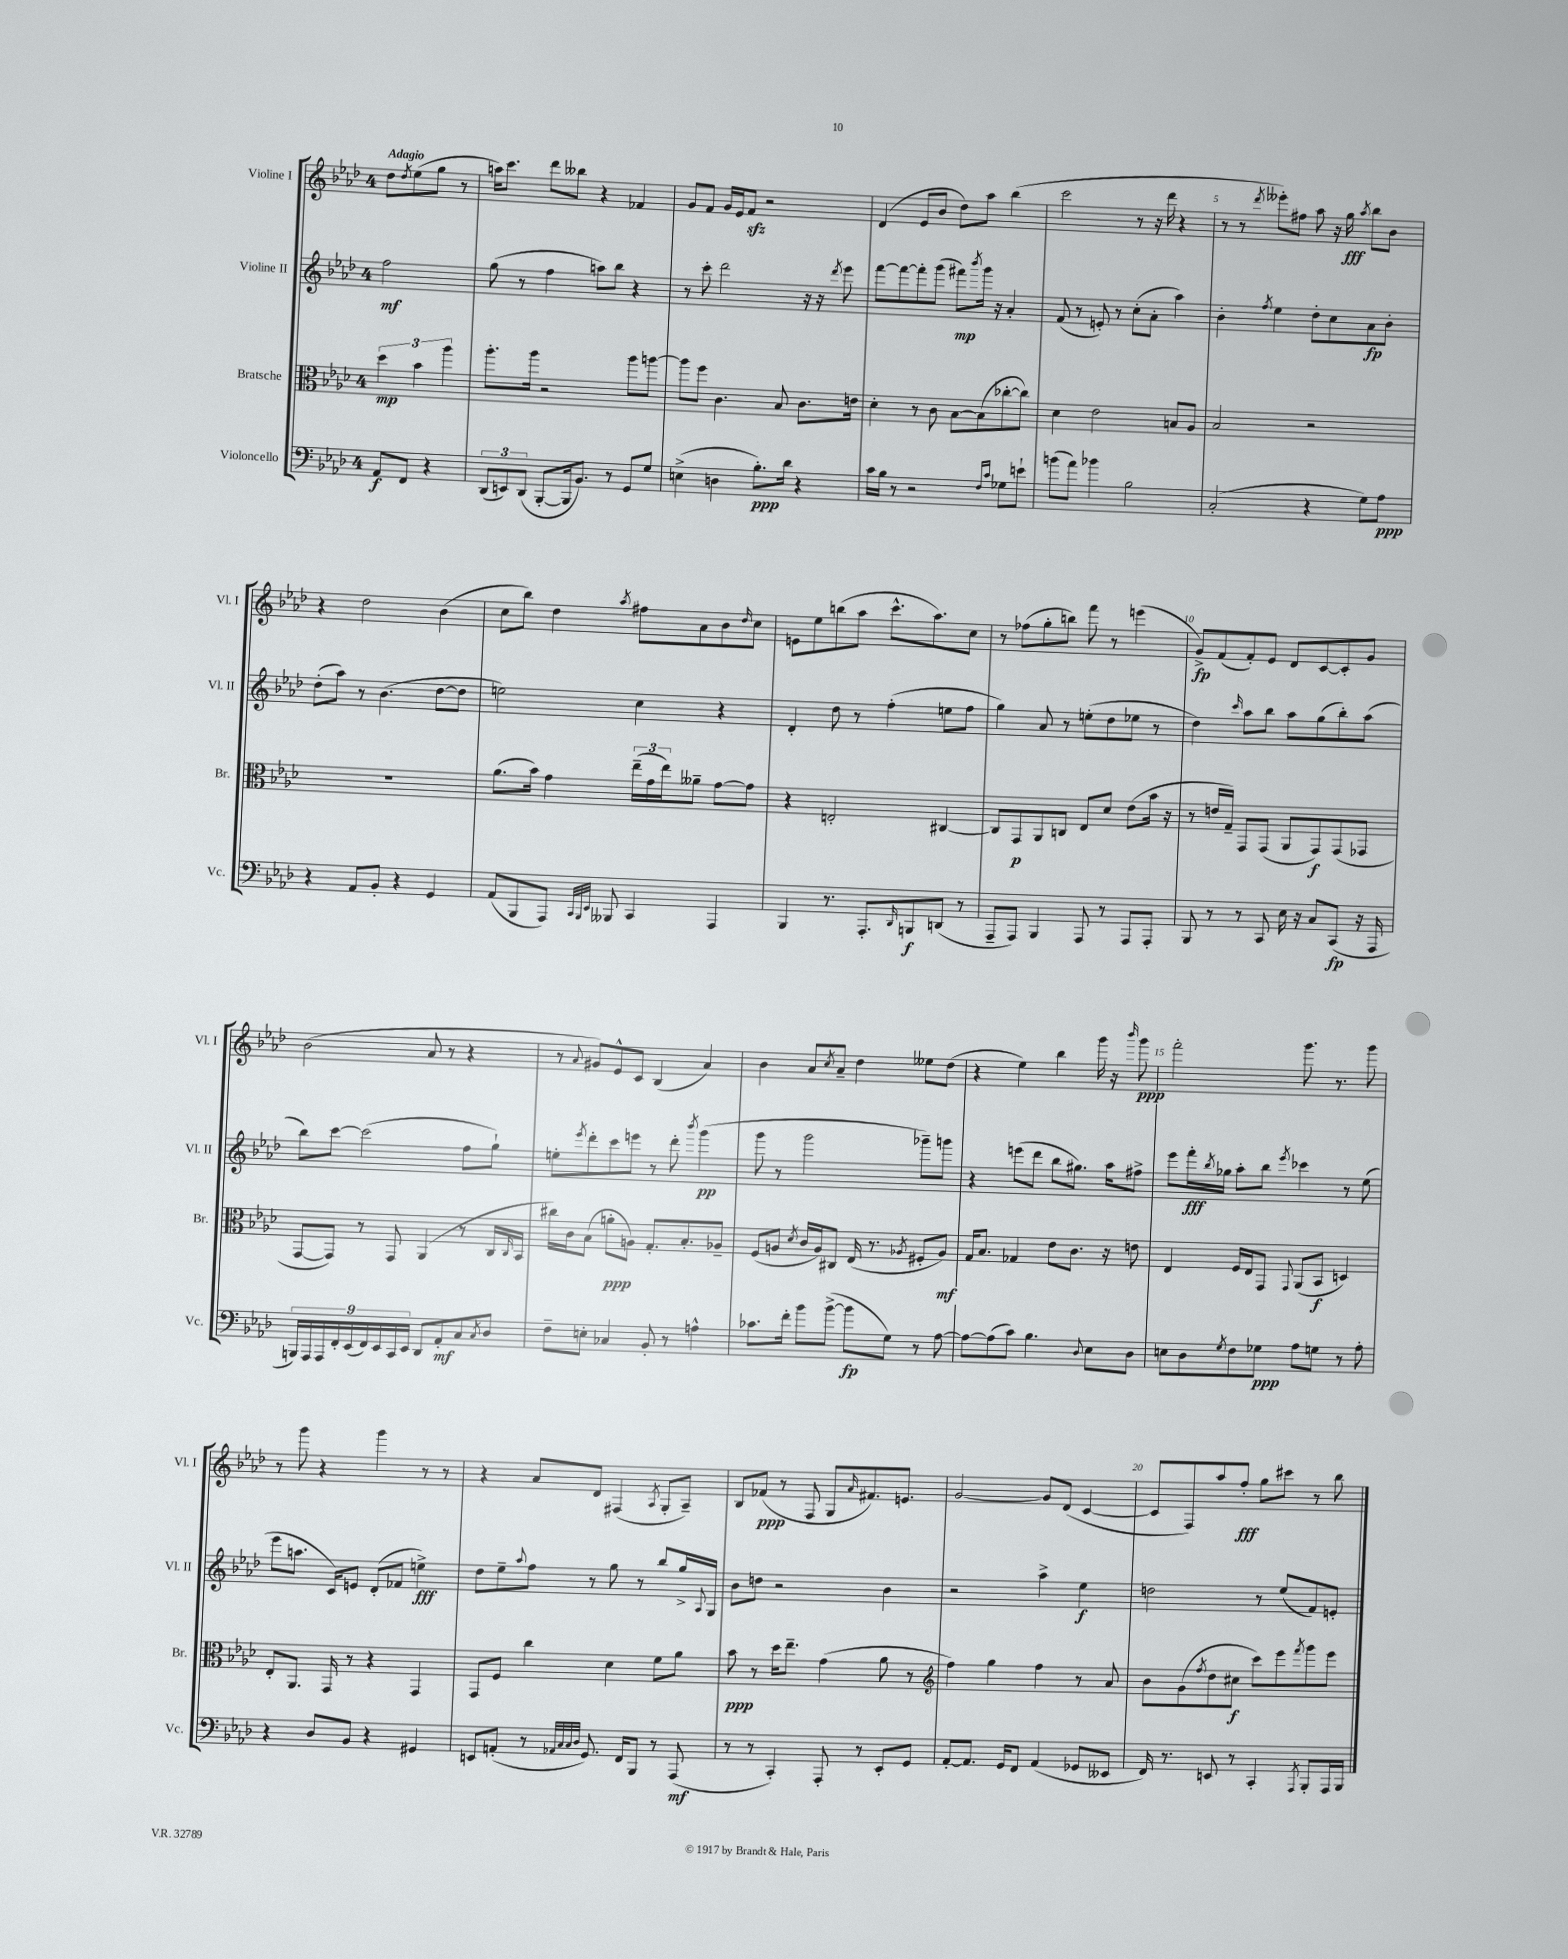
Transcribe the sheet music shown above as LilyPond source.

<<
\new StaffGroup <<
\new Staff = "s0" \with { instrumentName = "Violine I" shortInstrumentName = "Vl. I" } {
    \clef treble \key aes \major \once \override Staff.TimeSignature.style = #'single-digit \time 4/4 \partial 2 \tempo "Adagio"
    des''8 \acciaccatura { des''8 } ees''8( g''8 r8 |
    a''16) c'''8. des'''8 beses''8 r4 fes'4 |
    g'8 f'8 g'16 ees'16 f'8\sfz r2 |
    des'4( ees'8 bes'8 des''8) aes''8 bes''4( |
    c'''2 r8 r16 des'''16 r4 |
    r8 r8 \acciaccatura { des'''8 } eeses'''8-.) fis''8 aes''8 r16 g''16\fff \acciaccatura { aes''8 } bes''8 bes'8 |
    r4 des''2 bes'4( |
    c''8 bes''8) des''4 \acciaccatura { aes''8 } fis''8 aes'8 bes'8 \grace { des''16 } c''8 |
    e'8 ees''8 b''8( aes''8 c'''8.-^ aes''8.) c''8 |
    r8 fes''8( g''8-. b''8) f'''8 r8 e'''4( |
    g'8->\fp) f'8( f'8-.) ees'8 des'8 c'8~ c'8-. g'8 |
    bes'2( aes'8 r8 r4 |
    r8 \appoggiatura { aes'8 } gis'8) ees'8-^ c'8 bes4( aes'4) |
    bes'4 aes'8 \acciaccatura { c''8 } aes'8-- des''4 eeses''8 des''8( |
    r4 ees''4) bes''4 g'''16 r16 \grace { bes'''16 } g'''8\ppp |
    f'''2-. g'''8. r8. g'''8 |
    r8 g'''8 r4 g'''4 r8 r8 |
    r4 aes'8 des'8 fis4( \acciaccatura { aes8 } g8-. aes8--) |
    bes8 fes'8\ppp( r8 f8 g8 \grace { aes'16 } fis'8.) e'8. |
    g'2~ g'8 des'8( c'4~ |
    c'8 f8) aes''8 f''8-.\fff g''8 cis'''8 r8 bes''8 \bar "|." |
}
\new Staff = "s1" \with { instrumentName = "Violine II" shortInstrumentName = "Vl. II" } {
    \clef treble \key aes \major \once \override Staff.TimeSignature.style = #'single-digit \time 4/4 \partial 2
    f''2\mf |
    g''8( r8 f''4 a''8) bes''8 r4 |
    r8 c'''8-. des'''2 r16 r16 \acciaccatura { des'''8 } ees'''8 |
    f'''8~ f'''8~ f'''8-. g'''8( fis'''8\mp) \acciaccatura { bes'''8 } g'''16 r16 aes'4-. |
    f'8( r8 e'8-.) r8 c''8-.( aes'8-. aes''4) |
    bes'4-. \acciaccatura { f''8 } ees''4 des''8-. c''8 aes'8\fp bes'8-. |
    des''8-.( aes''8) r8 bes'4.( des''8~ des''8 |
    e''2) c''4 r4 |
    des'4-. des''8 r8 f''4-.( e''8 f''8 |
    g''4) aes'8 r8 e''8-.( des''8 ees''8 r8 |
    des''4) \grace { c'''16 } aes''8 bes''8 aes''8 g''8( bes''8-.) aes''8( |
    bes''8) c'''8~ c'''2( f''8 g''8-!) |
    e''8-. \acciaccatura { ees'''8 } des'''8-. c'''8 e'''8 r8 des'''8-. \acciaccatura { bes'''8 } g'''4\pp( |
    g'''8 r8 g'''2 ges'''8--) g'''8 |
    r4 e'''8( des'''8 bes''8 gis''8.) aes''16 fis''8-> |
    ees'''8 f'''16-.\fff \acciaccatura { bes''8 } ges''16 aes''8-. bes''8 \acciaccatura { ees'''8 } ces'''4 r8 ees''8( |
    ees'''8 a''8. c'16) e'8 des'8-.( fes'8 e''4->\fff) |
    des''8 ees''8-- \appoggiatura { aes''8 } f''8 r8 g''8 r8 bes''8 g''16-> \appoggiatura { aes8 } g16 |
    bes'8 d''8 r2 bes'4 |
    r2 aes''4-> ees''4\f |
    d''2 r8 ees''8( f'8) e'8-. \bar "|." |
}
\new Staff = "s2" \with { instrumentName = "Bratsche" shortInstrumentName = "Br." } {
    \clef alto \key aes \major \once \override Staff.TimeSignature.style = #'single-digit \time 4/4 \partial 2
    \tuplet 3/2 { des''4\mp bes'4 aes''4 } |
    aes''8.-. aes''16 r2 aes''8 a''8~ |
    a''8 f''8 c'4. bes8 c'8. e'16 |
    des'4-. r8 c'8 bes8~ bes8( ces''8~-. ces''8) |
    des'4 ees'2 b8 aes8 |
    bes2 r2 |
    R1 |
    aes'8.( bes'16) g'4 \tuplet 3/2 { ees''16--( g'16 ees''16) } aeses'8-- g'8~ g'8 |
    r4 e2-. cis4~ |
    cis8 g,8\p aes,8 c8 ees8 des'8 ees'8( bes'16 r16 |
    r8 e'16 g16--) g,8 g,8( aes,8 g,8\f) g,8( ges,8 |
    g,8~ g,8) r8 g,8 aes,4( r8 c16 \grace { c16 } bes,16 |
    cis''16) c'16 bes8( a'8-.\ppp a8) g8.-. bes8.-. aes8-- |
    f8( a8 \acciaccatura { des'8 } c'16 a16) cis8 ees16( r8. \acciaccatura { aes8 } fis8-. aes8\mf) |
    g16 bes8. ges4 ees'8 c'8. r16 e'8 |
    ees4 f16 ees16 g,8 \appoggiatura { g,8 } aes,8( bes,8\f d4) |
    ees8-. aes,8. g,16 r8 r4 g,4 |
    g,8 f8 c''4 des'4 f'8 aes'8 |
    bes'8\ppp r8 des''16 ees''8.-- g'4( aes'8 r8 |
    \clef treble f''4) g''4 f''4 r8 aes'8 |
    bes'8 g'8( \acciaccatura { f''8 } des''8 cis''8\f c'''8) ees'''8 \acciaccatura { f'''8 } g'''8 ees'''8 \bar "|." |
}
\new Staff = "s3" \with { instrumentName = "Violoncello" shortInstrumentName = "Vc." } {
    \clef bass \key aes \major \once \override Staff.TimeSignature.style = #'single-digit \time 4/4 \partial 2
    aes,8\f f,8 r4 |
    \tuplet 3/2 { des,8( e,8) des,8( } bes,,8~-. bes,,16 bes,8.) r8 g,8 g8 |
    e4->( d4 bes8.-.\ppp) des'16 r4 |
    c'16 bes16 r8 r2 \grace { f16 c'16 } ges8 e'8-! |
    b'8( aes'8) bes'4 bes2 |
    c2-.( r4 g8) aes8\ppp |
    r4 aes,8 bes,8-. r4 g,4 |
    aes,8( bes,,8 aes,,8) \grace { c,32 bes,,32 ees,32 } beses,,8 c,4 aes,,4 |
    bes,,4 r8. aes,,8.-. \grace { des,16 } b,,8\f d,8( r8 |
    aes,,8-- aes,,8) bes,,4 aes,,8 r8 aes,,8 aes,,8-. |
    bes,,8 r8 r8 c,8 ees16 r16 c8 c,8\fp( r16 aes,,16 |
    \tuplet 9/8 { b,,16) aes,,16 aes,,16 f,16-. ees,16( f,16) ees,16 c,16 ees,16 } des,8 aes,8-.\mf c8 \acciaccatura { c8 } des8 |
    f8-- e8-. ces4 bes,8-. r8 a4-^ |
    ces'8. f'16-. bes'8 bes'8~->( bes'8\fp g8) r8 aes8~ |
    aes8~ aes8( c'8) bes4. \appoggiatura { des8 } ees8 des8 |
    e8 des8 \acciaccatura { g8 } f8 ges8\ppp aes8 g8 r8 aes8-. |
    r4 des8 bes,8 r4 gis,4 |
    e,8 a,8-.( r8 \grace { aes,32 c32 c32 des32 } g,8.) f,16 bes,,8 r8 aes,,8\mf( |
    r8 r8 c,4-.) aes,,8-. r8 ees,8-. g,8 |
    aes,8~-. aes,8. g,16 f,8 aes,4( ges,8 eeses,8 |
    f,16) r8. e,8 r8 c,4-. \acciaccatura { aes,,8 } bes,,8-. aes,,16 bes,,16 \bar "|." |
}
>>
>>
\layout { \context { \Score \override BarNumber.break-visibility = ##(#f #t #t) barNumberVisibility = #(every-nth-bar-number-visible 5) } }
